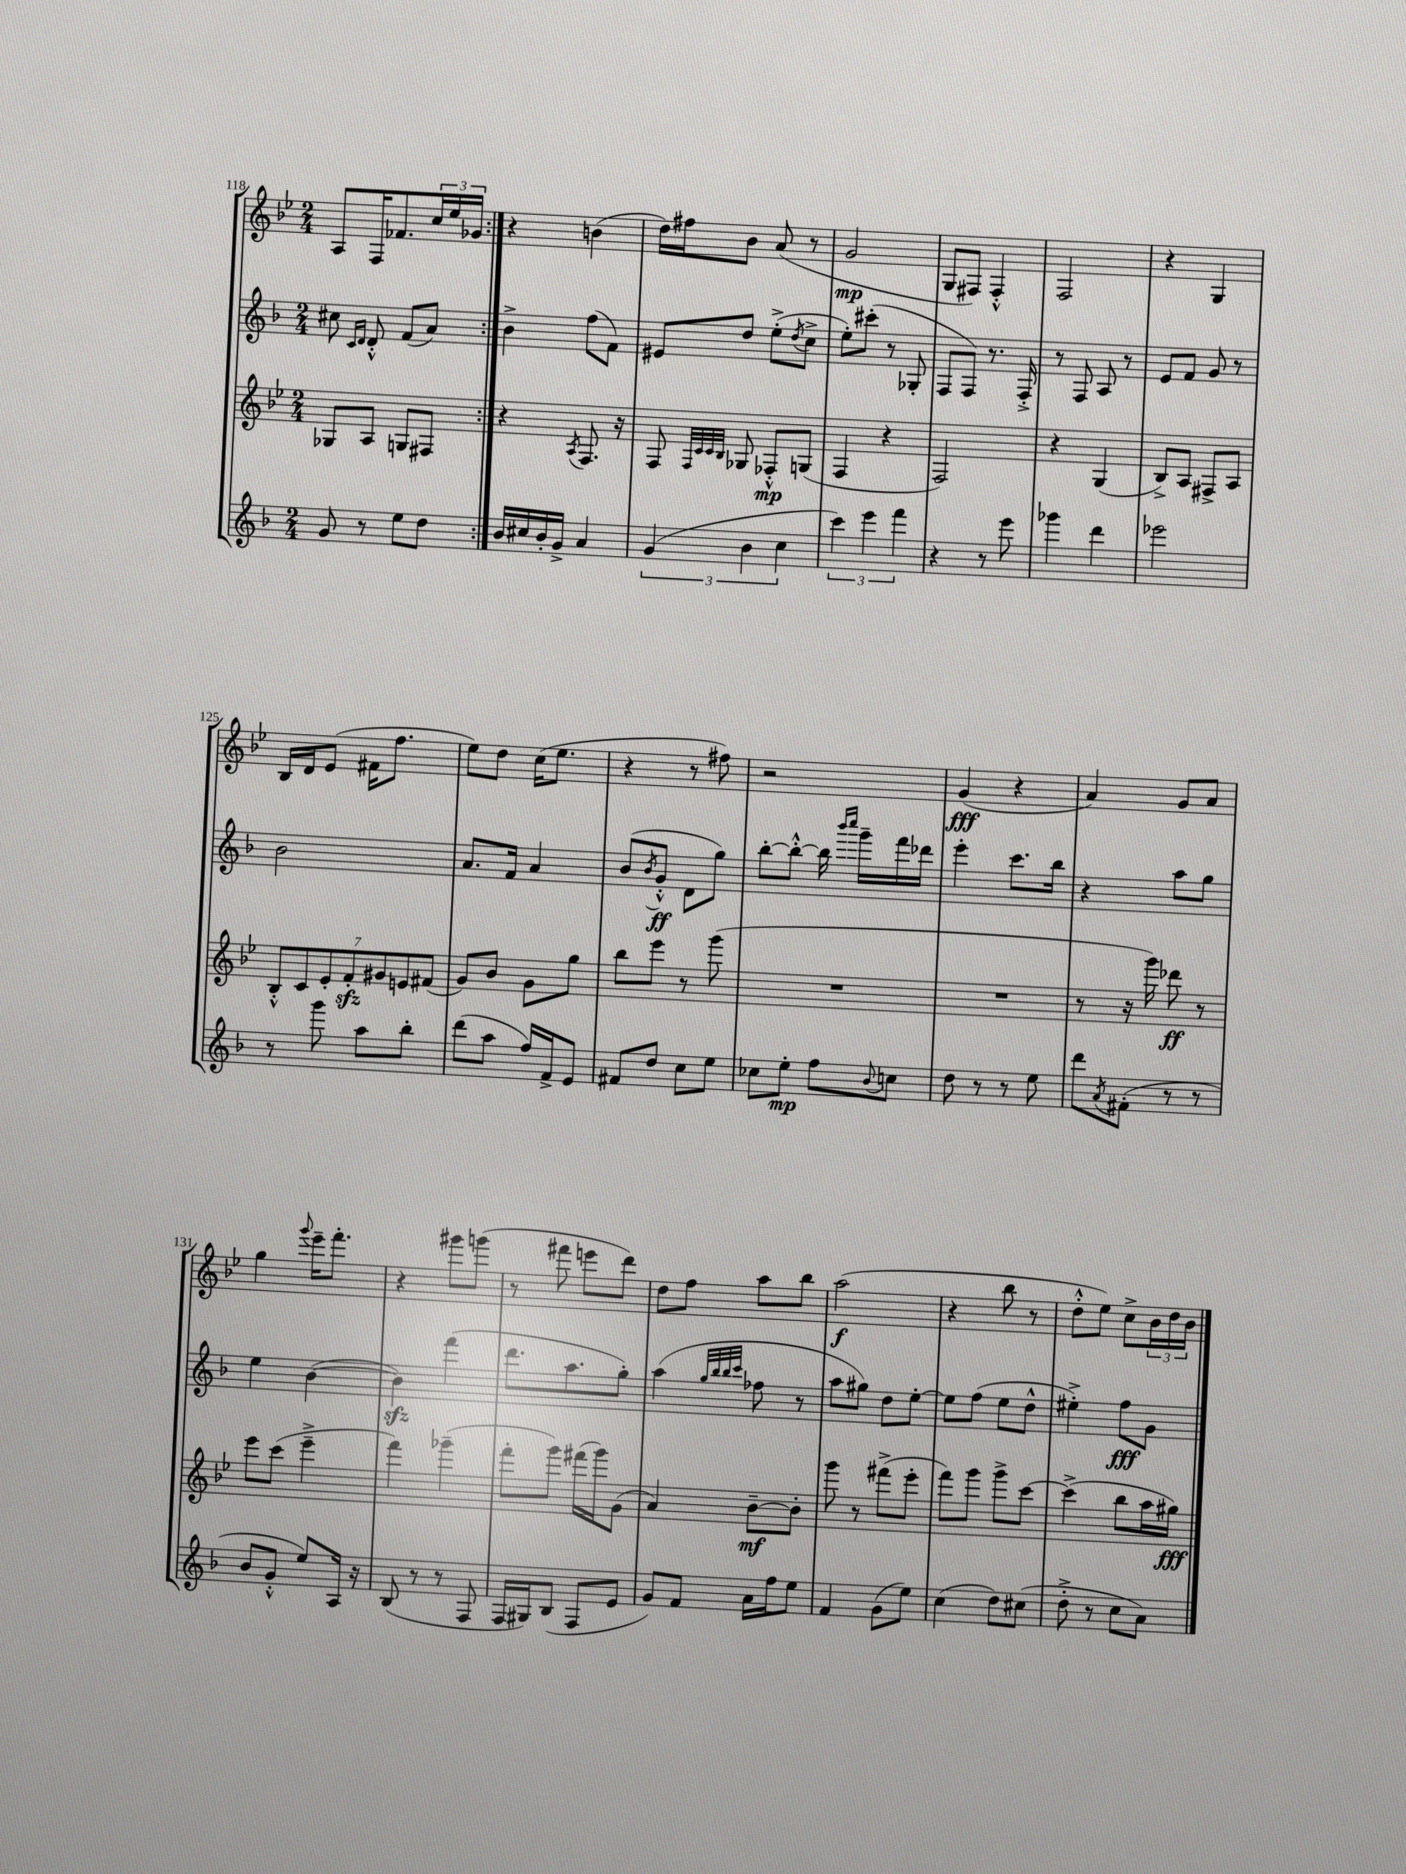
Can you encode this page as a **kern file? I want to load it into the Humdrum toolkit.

**kern	**kern	**kern	**kern
*staff4	*staff3	*staff2	*staff1
*clefG2	*clefG2	*clefG2	*clefG2
*k[b-]	*k[b-e-]	*k[b-]	*k[b-e-]
*M2/4	*M2/4	*M2/4	*M2/4
8g	8G-	8cc#	8A
.	.	16qqc	.
.	.	16qqd	.
8r	8A	8d'^^	16F
.	.	.	8.f-
8ee	8G	(8f	.
8dd	8F#	8a)	24cc
.	.	.	24ee-
.	.	.	24g-
=:|!	=:|!	=:|!	=:|!
16b-	4r	4b-^	4r
16cc#	.	.	.
16b-'	.	.	.
16g^	.	.	.
.	8qA	.	.
4a	8.F	(8ff	(4b
.	.	8f)	.
.	16r	.	.
=	=	=	=
(6g	8F	8e#	16dd)
.	.	.	16ff#
.	32qqF	.	.
.	32qqc	.	.
.	32qqc	.	.
.	32qqB-	.	.
.	8G-	8dd	8b-
6b-	.	.	.
.	8F-'^^	(8ee'^	(8a
6cc	.	.	.
.	.	8qdd	.
.	(8G	8cc^	8r
=	=	=	=
6ccc)	4F	8ee')	2g
.	.	(8ccc#'	.
6eee	.	.	.
.	4r	8r	.
6fff	.	.	.
.	.	8G-'	.
=	=	=	=
4r	2F)	8F	8G
.	.	8F)	8F#)
8r	.	8.r	4F#'^^
8eee	.	.	.
.	.	16F'^	.
=	=	=	=
4ggg-	4r	8r	2F
.	.	8F	.
4ddd	(4G	8A	.
.	.	8r	.
=	=	=	=
2eee-	8B-^)	8e	4r
.	8A	8f	.
.	8F#^	8g	4G
.	8A	8r	.
=	=	=	=
8r	14B-'^^	2b-	16B-
.	.	.	16d
.	14c	.	.
8ggg	.	.	(8e-
.	14e-'	.	.
.	14f'	.	.
8aa	.	.	16f#
.	14g#	.	.
.	.	.	8.ff
.	14e	.	.
8bb-'	.	.	.
.	(14f#	.	.
=	=	=	=
(8ddd	8g)	8.a	8ee-)
8aa	8b-	.	8dd
.	.	16f	.
16ff)	8g	4a	(16cc
16f^	.	.	8.ee-
8e	8gg	.	.
=	=	=	=
8f#	8bb-	(8b-	4r
.	.	8qb-	.
8dd	8eee-	8g'^^	.
8cc	8r	8d	8r
8ee	(8ggg	8gg)	8ff#)
=	=	=	=
8cc-	2r	[8bb-'	2r
8ee'	.	8bb-'^^_	.
8ff	.	16bb-]	.
.	.	16qqbbb-	.
.	.	16qqcccc	.
.	.	16ggg~	.
8qqb-	.	.	.
8cc	.	16fff	.
.	.	16ddd-	.
=	=	=	=
8dd	2r	4eee'	(4g
8r	.	.	.
8r	.	8.ccc	4r
8ee	.	.	.
.	.	16bb-	.
=	=	=	=
8ddd	8r	4r	4a)
8qa	.	.	.
(8f#'	16r	.	.
.	16ggg)	.	.
8r	8ddd-	8aa	8g
8r	8r	8gg	8a
=	=	=	=
8b-	8eee-	4ee	4gg
8g'^^	(8ccc	.	.
.	.	.	8qqggg
8ee)	4eee-~^	([4b-	16eee-~
.	.	.	8.fff'
16A	.	.	.
16r	.	.	.
=	=	=	=
(8B-	4fff)	4b-])	4r
8r	.	.	.
8r	(4ggg-~	(4fff	8ggg#
8F	.	.	(8ggg
=	=	=	=
16F	8fff'	8.ddd	8r
16G#)	.	.	.
(8B-	8ggg)	.	8fff#
.	.	8.aa	.
8F	(16fff#	.	8eee
.	16ggg)	.	.
8e	(8g	8gg')	8ddd)
=	=	=	=
8g)	4a)	(4aa	8dd
8f	.	.	8ff
.	.	32qqgg	.
.	.	32qqbb-	.
.	.	32qqbb-	.
.	.	32qqccc	.
16a	[8b-~	8ff-	8aa
16ff	.	.	.
8ee	8b-']	8r	8bb-
=	=	=	=
4f	8ggg	8aa	(2aa
.	8r	8gg#)	.
(8g	(8fff#^	8dd	.
8ee)	8eee-'	[8ee'	.
=	=	=	=
(4cc	8fff)	8ee]	4r
.	8ggg	(8ff	.
8dd)	8ggg^	8ee	8bb-
(8cc#	[8ccc	8dd^^	8r
=	=	=	=
8dd'^	(4ccc^]	4ee#'^)	8dd'^^
8r	.	.	8ee-)
8cc	8bb-	8ff	8cc^
8a)	16aa	8g	24b-
.	.	.	24dd
.	16gg#)	.	.
.	.	.	24b-
==	==	==	==
*-	*-	*-	*-
